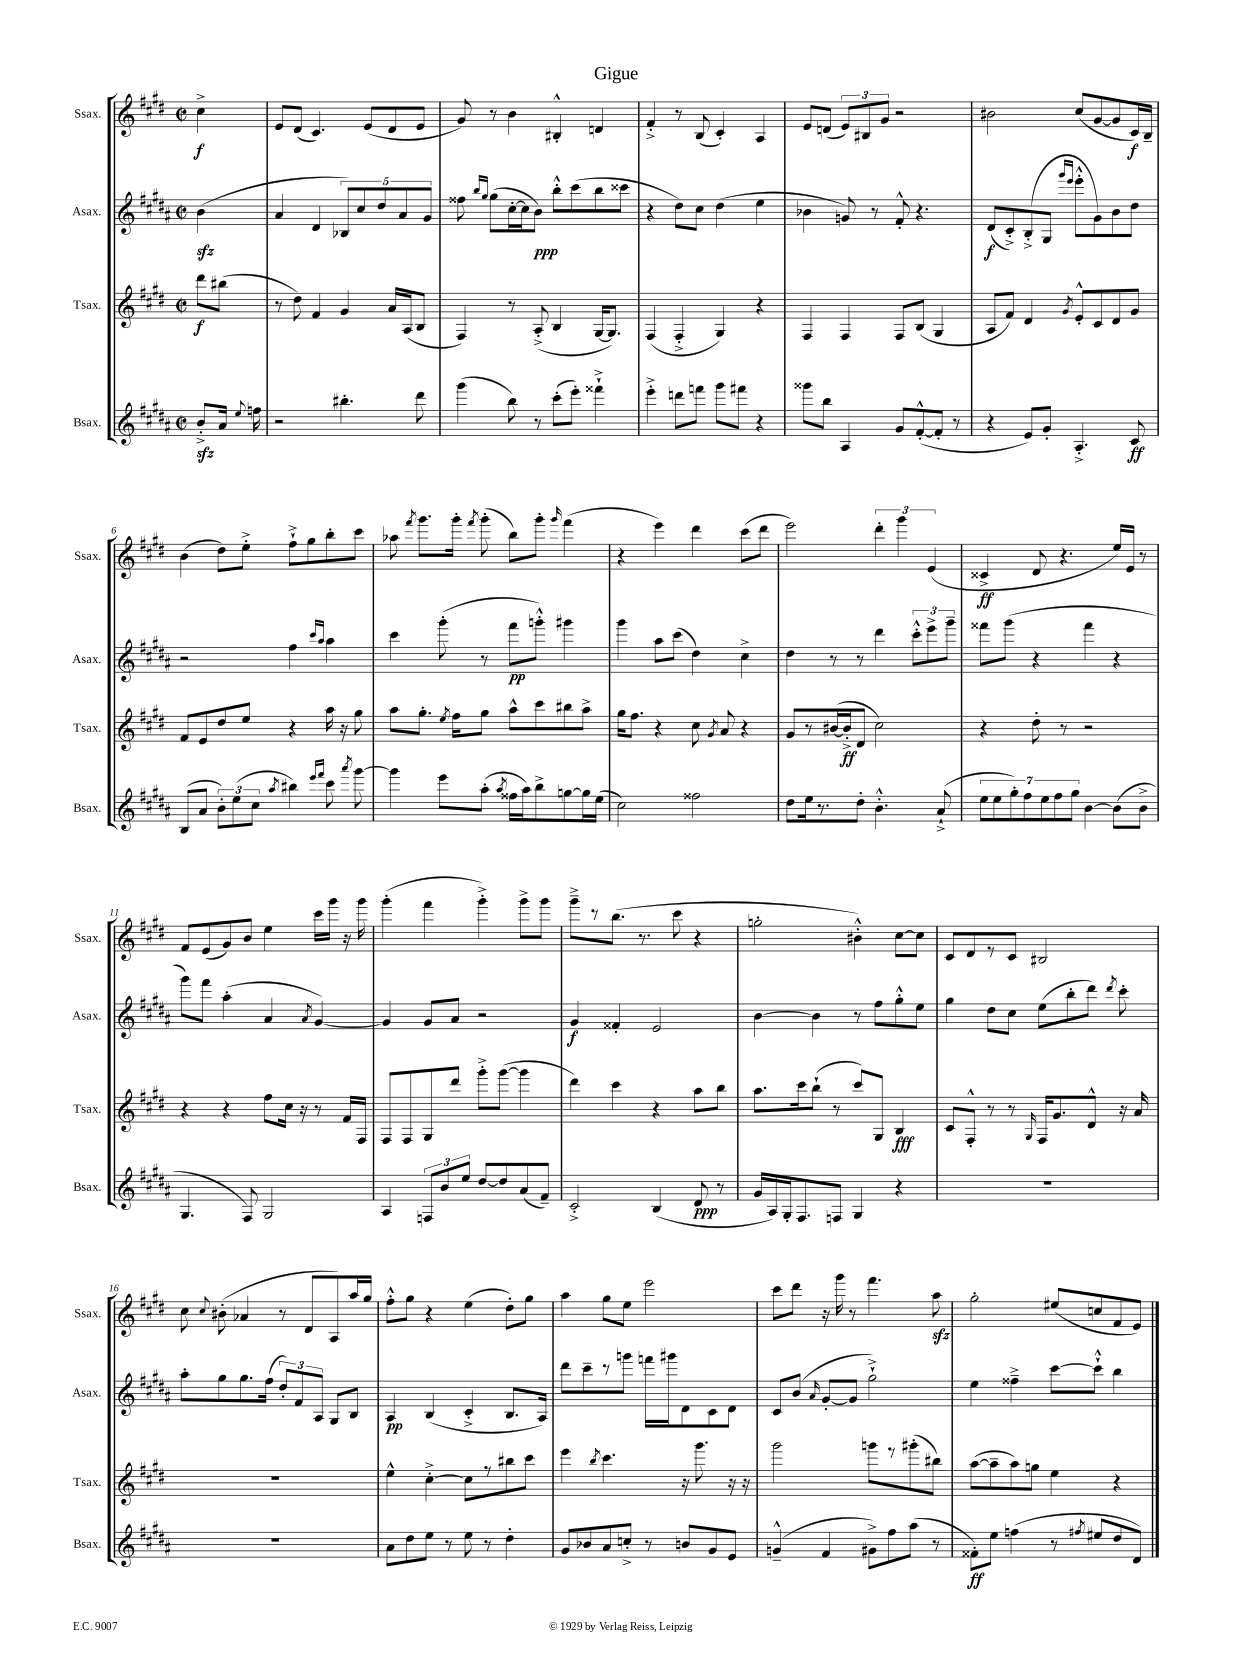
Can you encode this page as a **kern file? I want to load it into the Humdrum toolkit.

**kern	**dynam	**kern	**dynam	**kern	**dynam	**kern	**dynam
*part4	*part4	*part3	*part3	*part2	*part2	*part1	*part1
*staff4	*staff4	*staff3	*staff3	*staff2	*staff2	*staff1	*staff1
*I"Bsax.	*	*I"Tsax.	*	*I"Asax.	*	*I"Ssax.	*
*I'Bsax.	*	*I'Tsax.	*	*I'Asax.	*	*I'Ssax.	*
*clefG2	*	*clefG2	*	*clefG2	*	*clefG2	*
*k[f#c#g#d#a#]	*	*k[f#c#g#d#]	*	*k[f#c#g#d#a#]	*	*k[f#c#g#d#]	*
*M2/2	*	*M2/2	*	*M2/2	*	*M2/2	*
*met(c|)	*	*met(c|)	*	*met(c|)	*	*met(c|)	*
=	=	=	=	=	=	=	=
8bzz'^/L	.	8ddd#\L	f	(4bzz\	.	4cc#^\	f
16a#/Jk	.	(8bb#X\J	.	.	.	.	.
8qqee/	.	.	.	.	.	.	.
16ffn\	.	.	.	.	.	.	.
=1	=1	=1	=1	=1	=1	=1	=1
2r	.	8r	.	4a#/	.	8e/L	.
.	.	8dd#\)	.	.	.	(8d#/J	.
.	.	4f#/	.	4d#/	.	4.c#/)	.
4.bb#X'\	.	4g#/	.	10B-X/L)	.	.	.
.	.	.	.	10cc#/	.	.	.
.	.	.	.	.	.	(8e/L	.
.	.	.	.	10dd#/	.	.	.
.	.	16a/LL	.	.	.	8d#/	.
.	.	.	.	10a#/	.	.	.
.	.	(16A/J	.	.	.	.	.
8ddd#\	.	8B/J	.	.	.	8e/J	.
.	.	.	.	10g#/J	.	.	.
=2	=2	=2	=2	=2	=2	=2	=2
(4ggg#\	.	4F#/)	.	8ff##X\	.	8g#/)	.
.	.	.	.	16qqbb/LL	.	.	.
.	.	.	.	16qqgg#/JJ	.	.	.
.	.	.	.	(8gg#\L	.	8r	.
8bb\)	.	8r	.	[16cc#'\L	.	4b\	.
.	.	.	.	16cc#\J]	.	.	.
8r	.	(8A'^/	.	8b\J)	ppp	.	.
(8ccc#'\L	.	4B/	.	8bb'^^\L	.	4B#X'^^/	.
8eee'\J)	.	.	.	(8ccc#\	.	.	.
4fff##X`^\	.	[16G#/KL	.	8bb\	.	4dn/	.
.	.	8.G#/J])	.	.	.	.	.
.	.	.	.	8ccc##X\J	.	.	.
=3	=3	=3	=3	=3	=3	=3	=3
4eee'^\	.	(4F#/	.	4r	.	4f#'^/	.
8dddn\L	.	4F#'^/	.	8dd#\L)	.	8r	.
8fffn\J	.	.	.	8cc#\J	.	(8B/	.
8ggg#\L	.	4G#/)	.	(4dd#\	.	4c#'/)	.
8fff#X\J	.	.	.	.	.	.	.
4r	.	4r	.	4ee\	.	4A/	.
=4	=4	=4	=4	=4	=4	=4	=4
8ggg##X\L	.	4F#/	.	4b-X\	.	8e/L	.
8bb\J	.	.	.	.	.	(8dn/J	.
4A#/	.	4F#/	.	8gn/)	.	12e/L)	.
.	.	.	.	.	.	12B#X/	.
.	.	.	.	8r	.	.	.
.	.	.	.	.	.	12g#/J	.
8g#/L	.	8F#/L	.	8f#'^^/	.	2r	.
([8f#'^^/	.	(8B/J	.	4.r	.	.	.
8f#'/J]	.	4G#/	.	.	.	.	.
8r	.	.	.	.	.	.	.
=5	=5	=5	=5	=5	=5	=5	=5
4r	.	8A/L	.	(8d#/L	f	2b#X\	.
.	.	8f#/J)	.	8c#'^/)	.	.	.
8e/L)	.	4d#/	.	(8B'^/	.	.	.
8g#'/J	.	.	.	8G#/J	.	.	.
.	.	.	.	16qqggg#/LL	.	.	.
.	.	8qg#/	.	16qqeee/JJ	.	.	.
4.A#'^/	.	8e'^^/L	.	8eee'^^\L	.	(8cc#/L	.
.	.	8c#/	.	8g#\)	.	[8g#/	.
.	.	8d#/	.	8b\	.	8g#/]	.
8c#/	ff	8g#/J	.	8dd#\J	.	16c#/L)	f
.	.	.	.	.	.	16B~/JJ	.
!!LO:LB:g=z
=6	=6	=6	=6	=6	=6	=6	=6
(8B/L	.	8f#/L	.	2r	.	(4b\	.
8a#/J	.	8e/	.	.	.	.	.
12b'\L)	.	8dd#/	.	.	.	8dd#\L)	.
(12ee\	.	.	.	.	.	.	.
.	.	8ee/J	.	.	.	8ee'^\J	.
12cc#\J	.	.	.	.	.	.	.
8qaa#/	.	.	.	.	.	.	.
4bb#X\)	.	4r	.	4ff#\	.	8ff#`^\L	.
.	.	.	.	.	.	8gg#\	.
16qqeee/LL	.	.	.	16qqccc#/LL	.	.	.
16qqfff#/JJ	.	.	.	16qqaa#/JJ	.	.	.
8ccc#\	.	16aa\	.	4aa#\	.	8bb'\	.
.	.	16r	.	.	.	.	.
8qaaa#/	.	.	.	.	.	.	.
[8ggg#\	.	8gg#\	.	.	.	8ccc#\J	.
=7	=7	=7	=7	=7	=7	=7	=7
4ggg#\]	.	8aa\L	.	4ccc#\	.	8aa-X\	.
.	.	.	.	.	.	8qfff#/	.
.	.	8.gg#'\J	.	.	.	8.ggg#\L	.
8eee\L	.	.	.	(8ggg#'\	.	.	.
.	.	8qee/	.	.	.	.	.
.	.	16ff#\KL	.	.	.	16ggg#'\Jk	.
.	.	.	.	.	.	8qfff#/	.
(8aa#'\J	.	8gg#\J	.	8r	.	(8ggg#'\	.
8qaa#/	.	.	.	.	.	.	.
16ff##X\LL	.	8aa^^\L	.	8fff#\L	pp	8bb\L)	.
16aa#\J)	.	.	.	.	.	.	.
8bb^\	.	8ccc#\	.	8gggn'^^\J)	.	8ggg#'\J	.
.	.	.	.	.	.	16qqggg#/	.
[8ggn\	.	8bb#X\	.	4ggg#X\	.	(4fff#\	.
16gg\L]	.	8aa^\J	.	.	.	.	.
(16ee\JJ	.	.	.	.	.	.	.
=8	=8	=8	=8	=8	=8	=8	=8
2cc#\)	.	16gg#\KL	.	4ggg#\	.	4r	.
.	.	8.ff#\J	.	.	.	.	.
.	.	4r	.	8aa#\L	.	4eee\)	.
.	.	.	.	(8ccc#\J	.	.	.
2ff##X\	.	8cc#\	.	4dd#\)	.	4ddd#\	.
.	.	8qg#/	.	.	.	.	.
.	.	8a/	.	.	.	.	.
.	.	4r	.	4cc#^\	.	(8ccc#\L	.
.	.	.	.	.	.	8ddd#\J	.
=9	=9	=9	=9	=9	=9	=9	=9
8dd#\L	.	8g#/L	.	4dd#\	.	2eee\)	.
16ee\k	.	8r	.	.	.	.	.
8.r	.	.	.	.	.	.	.
.	.	([16b#X/L	.	8r	.	.	.
.	.	16b#'^/J]	ff	.	.	.	.
8dd#'\J	.	8d#/J	.	8r	.	.	.
4.b'^^\	.	2cc#\)	.	4ddd#\	.	6ddd#'\	.
.	.	.	.	.	.	6ggg#\	.
.	.	.	.	12ccc#'^^\L	.	.	.
.	.	.	.	12eee^\	.	(6e/	.
(8a#`^/	.	.	.	.	.	.	.
.	.	.	.	12ggg#~\J	.	.	.
=10	=10	=10	=10	=10	=10	=10	=10
14ee\L	.	4r	.	8fff##X\L	.	4c##X^/	ff
14ee\	.	.	.	.	.	.	.
.	.	.	.	(8ggg#\J	.	.	.
14gg#'\)	.	.	.	.	.	.	.
14ff#\	.	.	.	.	.	.	.
.	.	8dd#'\	.	4r	.	8d#/	.
14ee\	.	.	.	.	.	.	.
14ff#\	.	.	.	.	.	.	.
.	.	8r	.	.	.	4.r	.
14gg#\J	.	.	.	.	.	.	.
[4b\	.	2r	.	4fff##\	.	.	.
(8b\L]	.	.	.	4r	.	16ee/LL)	.
.	.	.	.	.	.	16e/JJ	.
8b^\J	.	.	.	.	.	8r	.
!!LO:LB:g=z
=11	=11	=11	=11	=11	=11	=11	=11
4.G#/	.	4r	.	8ggg#\L)	.	8f#/L	.
.	.	.	.	8fff#\J	.	(8e/	.
.	.	4r	.	(4aa#'\	.	8g#/)	.
8F#/)	.	.	.	.	.	8b/J	.
2G#/	.	8ff#\L	.	4a#/	.	4ee\	.
.	.	16cc#\Jk	.	.	.	.	.
.	.	16r	.	.	.	.	.
.	.	.	.	8qa#/	.	.	.
.	.	8r	.	[4g#/)	.	16ccc#\LL	.
.	.	.	.	.	.	16ggg#\JJ	.
.	.	16f#/LL	.	.	.	16r	.
.	.	16F#/JJ	.	.	.	16ggg#\	.
=12	=12	=12	=12	=12	=12	=12	=12
4A#/	.	8F#/L	.	4g#/]	.	(4ggg#'\	.
.	.	8F#/	.	.	.	.	.
12Fn/L	.	8G#/	.	8g#/L	.	4fff#\	.
12b/	.	.	.	.	.	.	.
.	.	8ddd#/J	.	8a#/J	.	.	.
12ee/J	.	.	.	.	.	.	.
[8dd#/L	.	8ggg#'^\L	.	2r	.	4ggg#'^\)	.
8dd#/]	.	([8ggg#\J	.	.	.	.	.
(8a#/	.	4ggg#\]	.	.	.	8ggg#^\L	.
8f#~/J)	.	.	.	.	.	8ggg#\J	.
=13	=13	=13	=13	=13	=13	=13	=13
2c#'^/	.	4ddd#\)	.	4g#/	f	8ggg#~^\L	.
.	.	.	.	.	.	8r	.
.	.	4ccc#\	.	4f##X'/	.	(8.bb\J	.
.	.	.	.	.	.	8.r	.
(4B/	.	4r	.	2e/	.	.	.
.	.	.	.	.	.	8ccc#\	.
8d#/	ppp	8aa\L	.	.	.	4r	.
8r	.	8bb\J	.	.	.	.	.
=14	=14	=14	=14	=14	=14	=14	=14
16g#/LL	.	8.aa\L	.	[4b\	.	2ggn'\	.
16A#/)	.	.	.	.	.	.	.
16G#'/J	.	.	.	.	.	.	.
8.F#/	.	16ccc#\k	.	.	.	.	.
.	.	(8bb`\J	.	4b\]	.	.	.
8Fn/J	.	8r	.	.	.	.	.
4G#/	.	8ccc#/L)	.	8r	.	4b#X'^^\)	.
.	.	8G#/J	.	8ff#\L	.	.	.
4r	.	4B/	fff	8gg#'^^\	.	[8cc#\L	.
.	.	.	.	8ee\J	.	8cc#\J]	.
=15	=15	=15	=15	=15	=15	=15	=15
1r	.	8c#/L	.	4gg#\	.	8c#/L	.
.	.	8F#'^^/J	.	.	.	8d#/	.
.	.	8r	.	8dd#\L	.	8r	.
.	.	8r	.	8cc#\J	.	8c#/J	.
.	.	16qqG#/	.	.	.	.	.
.	.	16F#/KL	.	(8ee\L	.	2B#X/	.
.	.	8.g#/	.	.	.	.	.
.	.	.	.	8bb'\	.	.	.
.	.	8d#^^/J	.	8ddd#\J)	.	.	.
.	.	.	.	8qddd#/	.	.	.
.	.	16r	.	8ccc#'\	.	.	.
.	.	16a/	.	.	.	.	.
!!LO:LB:g=z
=16	=16	=16	=16	=16	=16	=16	=16
1r	.	1r	.	8aa#'\L	.	8cc#\	.
.	.	.	.	.	.	8qqcc#/	.
.	.	.	.	8gg#\	.	(8b#X'\	.
.	.	.	.	8.gg#\	.	4a-X/	.
.	.	.	.	(16ff#\Jk	.	.	.
.	.	.	.	12dd#'/L)	.	8r	.
.	.	.	.	12f#/	.	.	.
.	.	.	.	.	.	8d#/L	.
.	.	.	.	12A#/J	.	.	.
.	.	.	.	8G#/L	.	8A/)	.
.	.	.	.	8B/J	.	16aa/L	.
.	.	.	.	.	.	16gg#/JJ	.
=17	=17	=17	=17	=17	=17	=17	=17
8a#\L	.	4ee^^\	.	4A#/	pp	8ff#'^^\L	.
8dd#\	.	.	.	.	.	8gg#\J	.
8ee\J	.	[4cc#'^\	.	(4B/	.	4r	.
8r	.	.	.	.	.	.	.
8ee\	.	8cc#\L]	.	4c#'^/	.	(4ee\	.
8r	.	8r	.	.	.	.	.
4dd#'\	.	8bb#X\	.	8.B/L	.	8dd#'\L)	.
.	.	8ccc#\J	.	.	.	8gg#\J	.
.	.	.	.	16A#/Jk)	.	.	.
=18	=18	=18	=18	=18	=18	=18	=18
8g#/L	.	4eee\	.	8ddd#\L	.	4aa\	.
8b-X/	.	.	.	8ccc#~\	.	.	.
.	.	8qbb/	.	.	.	.	.
8a#/	.	4.ccc#\	.	8r	.	8gg#\L	.
8ccn'^/J	.	.	.	8gggn\J	.	8ee\J	.
8r	.	.	.	16fffn\LL	.	2eee\	.
.	.	.	.	16ggg#X\J	.	.	.
8bn/L	.	16r	.	8d#\	.	.	.
.	.	8.ggg#\	.	.	.	.	.
8g#/	.	.	.	8c#\	.	.	.
8e/J	.	16r	.	8d#\J	.	.	.
.	.	16r	.	.	.	.	.
=19	=19	=19	=19	=19	=19	=19	=19
(4gn~^^/	.	2ggg#\	.	8c#/L	.	8ccc#\L	.
.	.	.	.	(8b/J	.	8ddd#\J	.
.	.	.	.	16qqa#/	.	.	.
4f#/	.	.	.	[8g#'/L	.	16r	.
.	.	.	.	.	.	16ggg#\	.
.	.	.	.	8g#/J]	.	8r	.
8g#X^\L)	.	8gggn\L	.	2gg#`^\)	.	4.fff#\	.
8ff#\	.	8r	.	.	.	.	.
(8aa#\J	.	(8ggg#X'\	.	.	.	.	.
8r	.	8bb#X\J)	.	.	.	8aazz\	.
=20	=20	=20	=20	=20	=20	=20	=20
8f##X'\L)	ff	([8aa\L	.	4ee\	.	2gg#'\	.
8ee\J	.	8aa~\]	.	.	.	.	.
(4ffn\	.	8aa\)	.	4ff##X~^\	.	.	.
.	.	8ggn\J	.	.	.	.	.
8r	.	4ee\	.	[8ccc#\L	.	(8ee#X/L	.
8qff#X/	.	.	.	.	.	.	.
8ee#X/L	.	.	.	8ccc#`^^\J]	.	8ccn/	.
8dd#/	.	4r	.	4bb\	.	8f#/	.
8d#/J)	.	.	.	.	.	8e/J)	.
==	==	==	==	==	==	==	==
*-	*-	*-	*-	*-	*-	*-	*-
